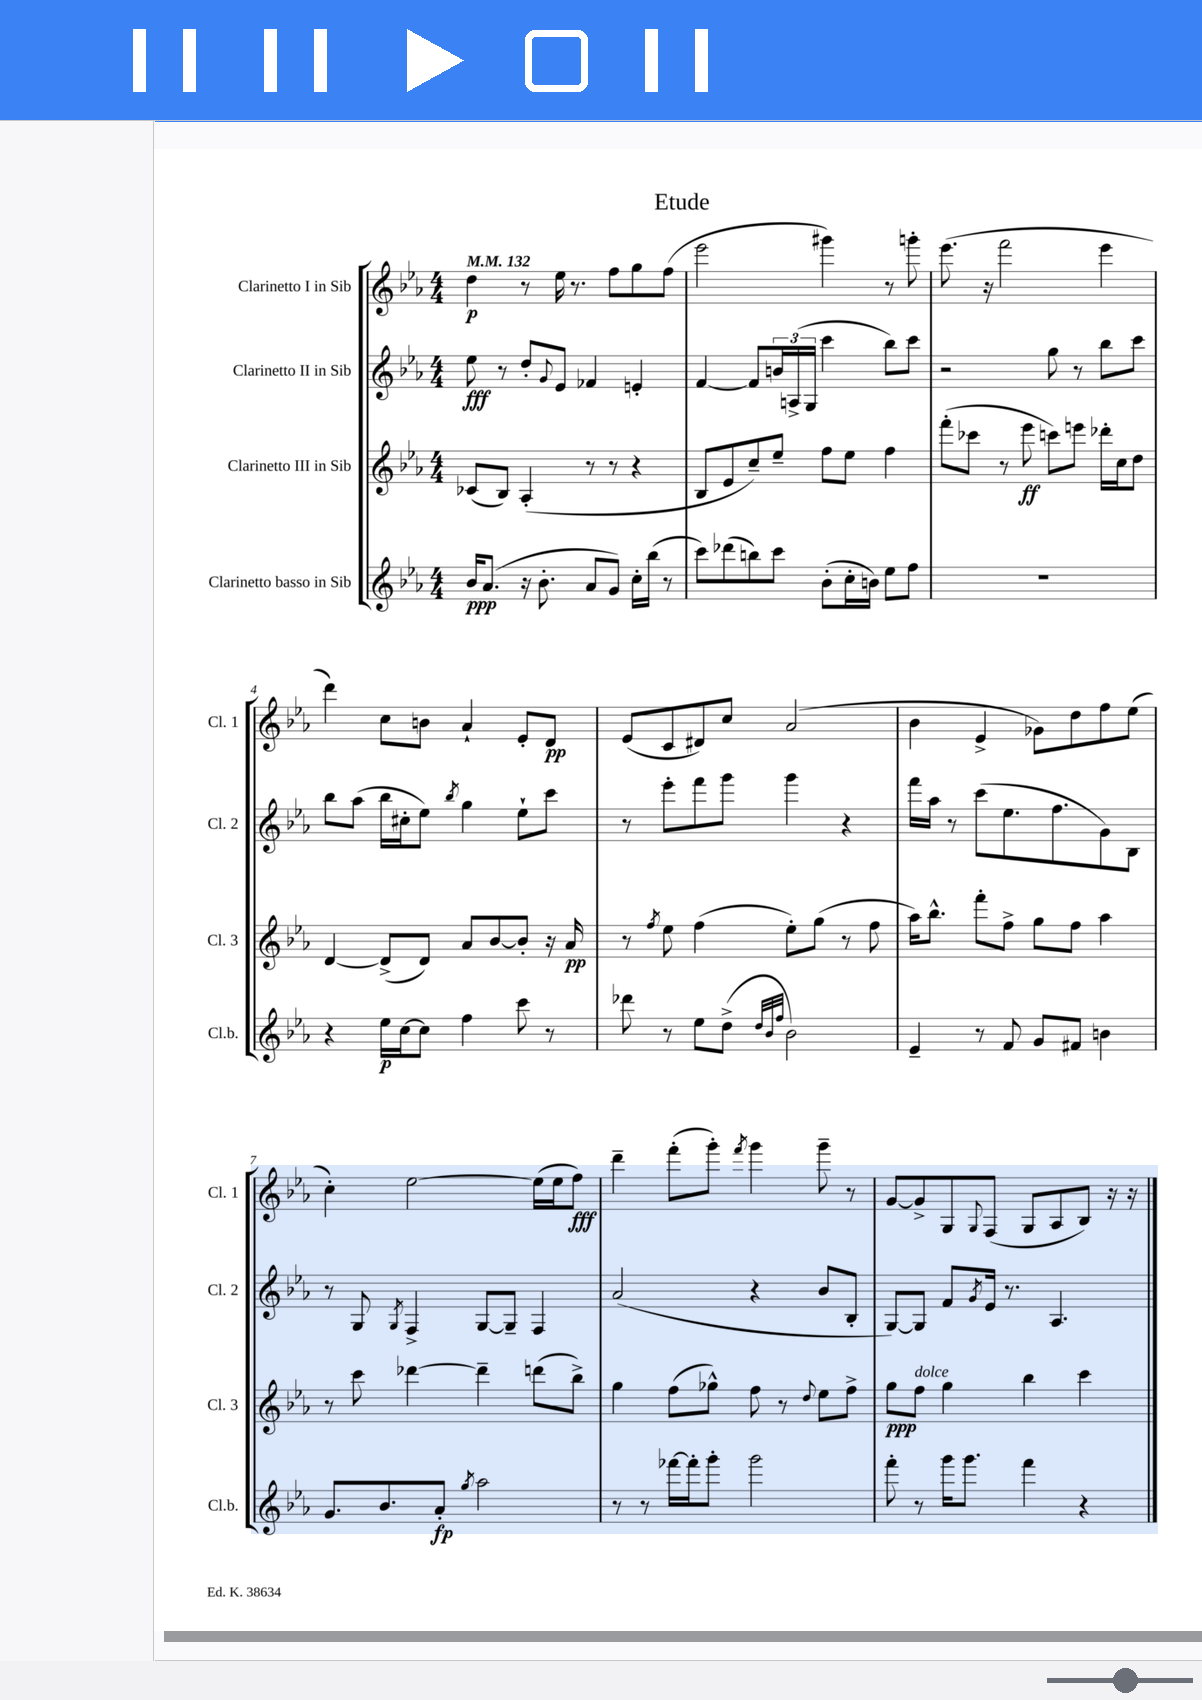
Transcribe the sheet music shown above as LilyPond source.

\header { title = "Etude" }
<<
\new StaffGroup <<
\new Staff = "s0" \with { instrumentName = "Clarinetto I in Sib" shortInstrumentName = "Cl. 1" } {
    \clef treble \key ees \major \numericTimeSignature \time 4/4 \tempo 4 = 132
    d''4\p r8 ees''16 r8. f''8 g''8 f''8( |
    ees'''2 gis'''4) r8 g'''8-. |
    ees'''8.( r16 f'''2 ees'''4 |
    d'''4) c''8 b'8 aes'4-! ees'8-. d'8\pp |
    ees'8( c'8 dis'8) c''8 aes'2( |
    bes'4 ees'4-> ges'8) d''8 f''8 ees''8( |
    c''4-.) ees''2~ ees''16( ees''16 f''8\fff) |
    d'''4-- f'''8-.( g'''8-.) \acciaccatura { f'''8 } g'''4 g'''8-- r8 |
    g'8~ g'8-> g8 \appoggiatura { g8 } f8( g8 aes8 bes8) r16 r16 \bar "|." |
}
\new Staff = "s1" \with { instrumentName = "Clarinetto II in Sib" shortInstrumentName = "Cl. 2" } {
    \clef treble \key ees \major \numericTimeSignature \time 4/4
    ees''8\fff r8 d''8-. \appoggiatura { g'8 } ees'8 fes'4 e'4-. |
    f'4~ f'8 \tuplet 3/2 { b'16 a16->( g16 } c'''4 bes''8) c'''8 |
    r2 g''8 r8 bes''8 c'''8 |
    bes''8 aes''8( bes''16 cis''16-. ees''8) \acciaccatura { bes''8 } g''4 ees''8-! c'''8 |
    r8 ees'''8-. f'''8 g'''8 g'''4 r4 |
    f'''16 aes''16 r8 c'''8( ees''8. f''8. g'8) bes8 |
    r8 g8 \acciaccatura { g8 } f4-> g8~ g8-- f4 |
    aes'2( r4 bes'8 bes8-. |
    g8~) g8 f'8 \acciaccatura { g'8 } ees'16 r8. aes4. \bar "|." |
}
\new Staff = "s2" \with { instrumentName = "Clarinetto III in Sib" shortInstrumentName = "Cl. 3" } {
    \clef treble \key ees \major \numericTimeSignature \time 4/4
    ces'8( bes8) aes4-.( r8 r8 r4 |
    bes8 ees'8 c''8--) ees''8-- f''8 ees''8 f''4 |
    f'''8-.( ces'''8 r8 ees'''8\ff c'''8) e'''8 des'''16-. c''16 d''8 |
    d'4~ d'8->( d'8) aes'8 bes'8~ bes'8-. r16 aes'16\pp |
    r8 \acciaccatura { f''8 } ees''8 f''4( ees''8-.) g''8( r8 f''8 |
    aes''16) bes''8.-^ f'''8-. f''8-> g''8 f''8 aes''4 |
    r8 c'''8 des'''4~ des'''4-- d'''8( bes''8->) |
    g''4 f''8( ges''8-^) f''8 r8 \appoggiatura { d''8 } ees''8 f''8-> |
    g''8\ppp f''8^\markup { \italic "dolce" } g''4 bes''4 c'''4 \bar "|." |
}
\new Staff = "s3" \with { instrumentName = "Clarinetto basso in Sib" shortInstrumentName = "Cl.b." } {
    \clef treble \key ees \major \numericTimeSignature \time 4/4
    bes'16\ppp aes'8.( r16 bes'8.-. aes'8 g'8) c''16-. bes''16( r8 |
    c'''8) des'''8( b''8) c'''8 bes'8-.( c''16-. b'16) ees''8 f''8 |
    R1 |
    r4 ees''16\p c''16~ c''8 f''4 c'''8 r8 |
    des'''8 r8 ees''8 d''8->( \grace { d''32 bes'32 f''32 } bes'2) |
    ees'4-- r8 f'8 g'8 fis'8 b'4 |
    g'8. bes'8. aes'8-.\fp \acciaccatura { g''8 } aes''2 |
    r8 r8 fes'''16~ fes'''16-. g'''8-. g'''2 |
    f'''8-. r8 g'''16 g'''8. f'''4 r4 \bar "|." |
}
>>
>>
